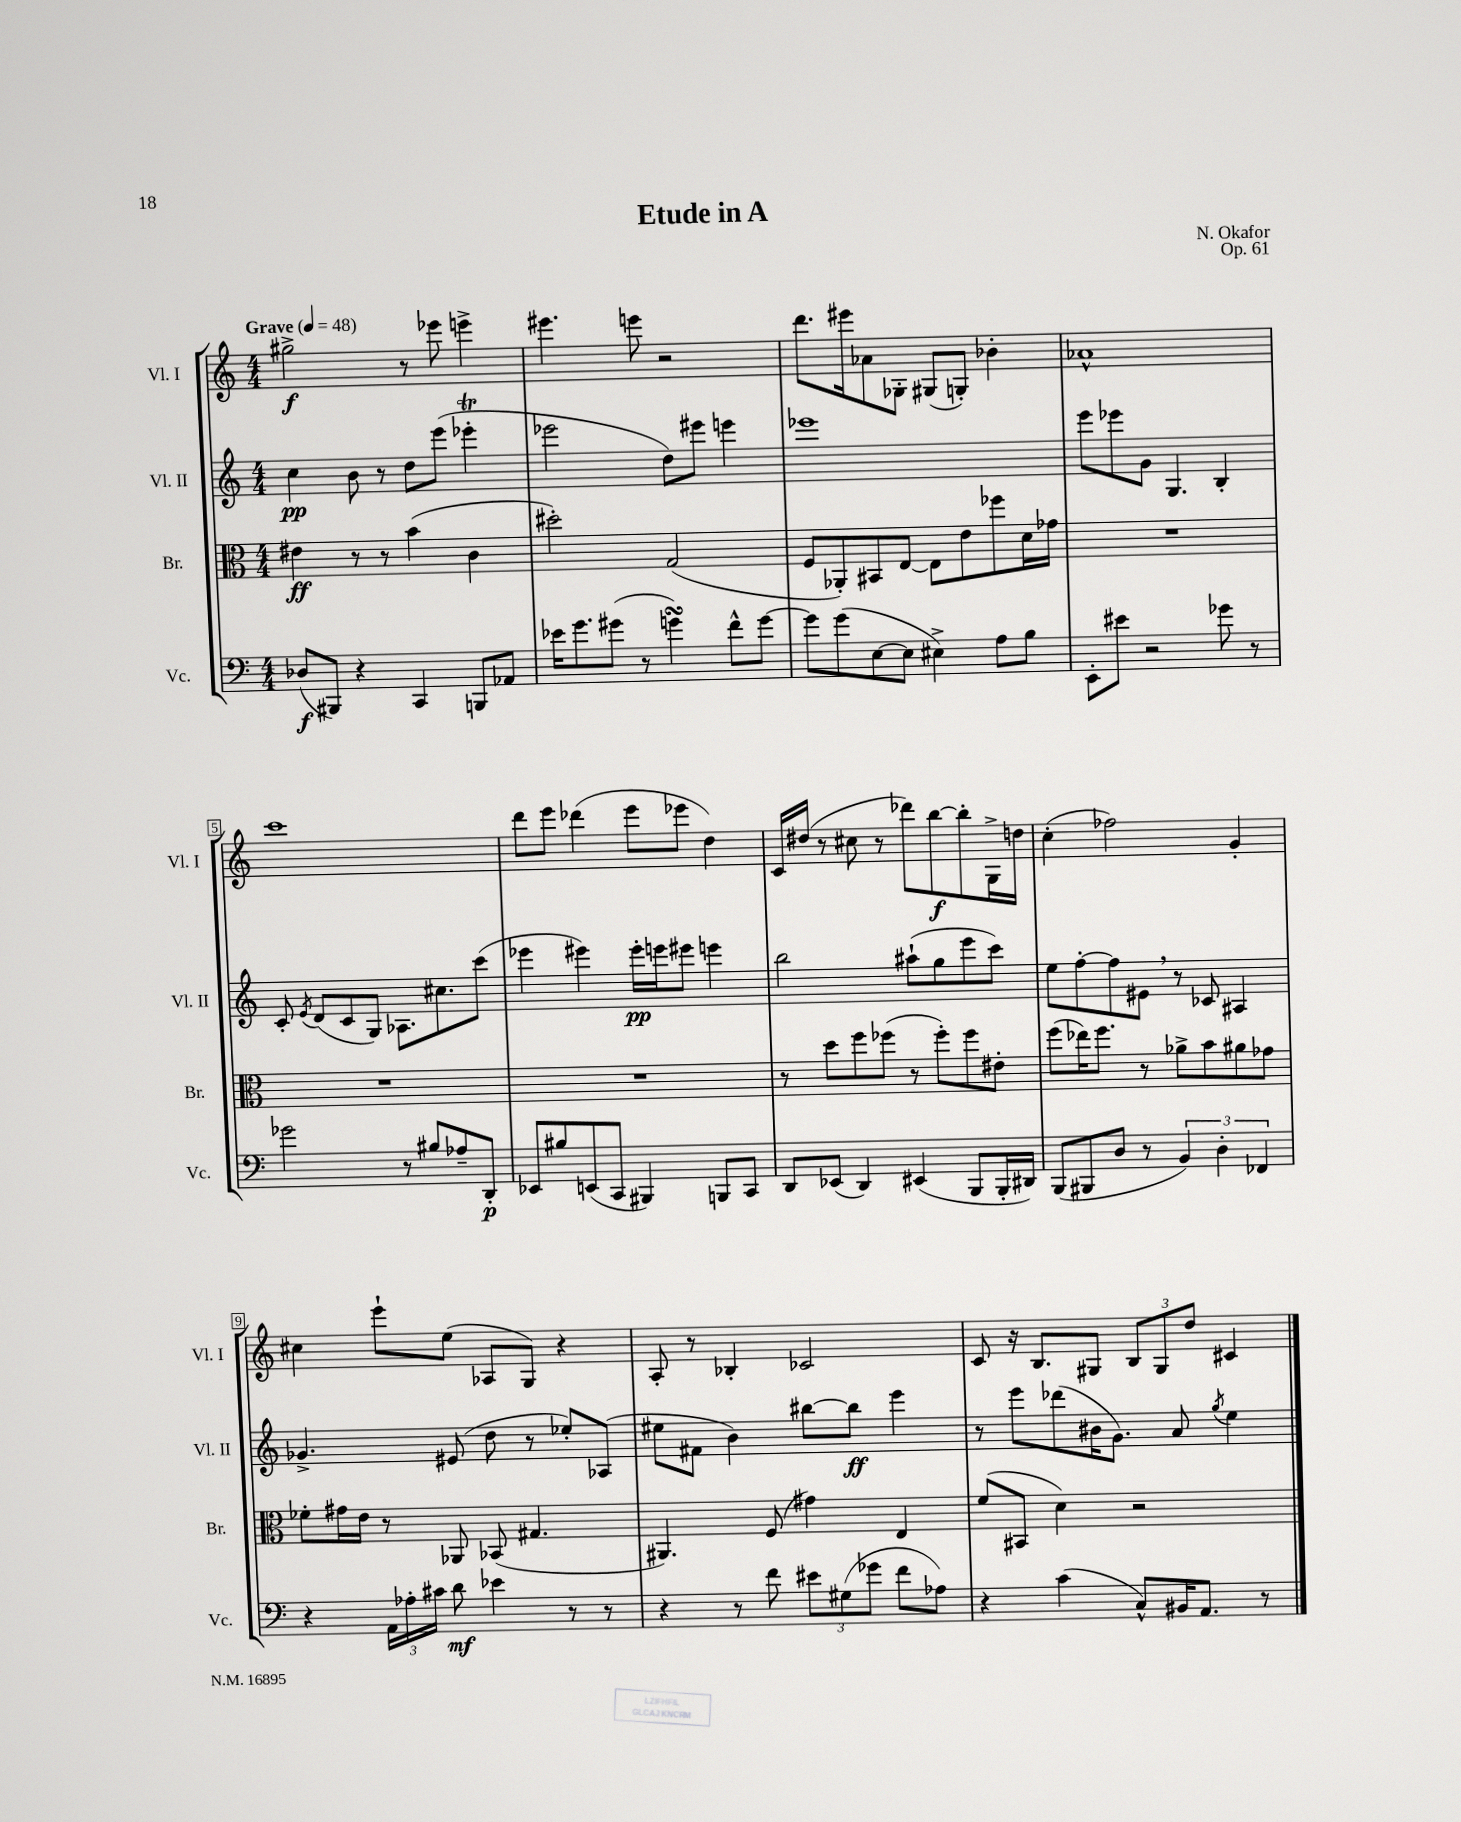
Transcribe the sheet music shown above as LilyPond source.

\header { title = "Etude in A" composer = "N. Okafor" opus = "Op. 61" }
<<
\new StaffGroup <<
\new Staff = "s0" \with { instrumentName = "Vl. I" shortInstrumentName = "Vl. I" } {
    \clef treble \key c \major \numericTimeSignature \time 4/4 \tempo "Grave" 4 = 48
    \autoBeamOff gis''2->\f r8 ees'''8 e'''4-> |
    eis'''4. e'''8 r2 |
    d'''8.[ eis'''16 aes'8 ges8]-. gis8[( g8]-.) bes'4-. |
    aes'1-^ |
    c'''1 |
    d'''8[ e'''8] des'''4( e'''8[ ees'''8] d''4) |
    c'16[ dis''16]( r8 cis''8 r8 des'''8[) b''8~\f b''8-. g16-> d''16] |
    c''4-.( fes''2) g'4-. |
    cis''4 e'''8[-! e''8]( aes8[ g8]) r4 |
    a8-. r8 bes4-. ces'2 |
    c'8 r16 b8.[ gis8] \tuplet 3/2 { b8[ gis8 d''8] } cis'4 \bar "|." |
}
\new Staff = "s1" \with { instrumentName = "Vl. II" shortInstrumentName = "Vl. II" } {
    \clef treble \key c \major \numericTimeSignature \time 4/4
    \autoBeamOff c''4\pp b'8 r8 d''8[ e'''8]( ees'''4-.\trill |
    ees'''2 d''8[) eis'''8] e'''4 |
    ees'''1 |
    e'''8[ ees'''8 g'8] g4. b4-. |
    c'8-. \acciaccatura { e'8 } d'8[( c'8 g8]) aes8.[ cis''8. c'''8]( |
    ees'''4 eis'''4) eis'''16[-.\pp e'''16 eis'''8] e'''4 |
    b''2 ais''8[-!( g''8 e'''8 c'''8]) |
    e''8[ f''8~-. f''8 eis'8] \breathe r8 ces'8 ais4 |
    ges'4.-> eis'8( d''8 r8 ees''8[-.) aes8]( |
    eis''8[ fis'8] b'4) bis''8[~ bis''8]\ff e'''4 |
    r8 e'''8[ des'''8( bis'16 g'8.]) a'8 \acciaccatura { g''8 } e''4 \bar "|." |
}
\new Staff = "s2" \with { instrumentName = "Br." shortInstrumentName = "Br." } {
    \clef alto \key c \major \numericTimeSignature \time 4/4
    \autoBeamOff eis'4\ff r8 r8 b'4( c'4 |
    dis''2-.) g2( |
    f8[ aes,8-.) bis,8 e8]~ e8[ e'8 fes''8 d'16 ges'16] |
    R1 |
    R1 |
    R1 |
    r8 d''8[ f''8 fes''8]( r8 fes''8[-.) fes''8 eis'8]-. |
    f''8[( ees''16) f''8.] r8 aes'8[-> b'8 ais'8 ges'8] |
    fes'8[-. gis'16 e'16] r8 aes,8 bes,8( gis4. |
    ais,4.) f8( gis'4) e4 |
    f'8[( bis,8] d'4) r2 \bar "|." |
}
\new Staff = "s3" \with { instrumentName = "Vc." shortInstrumentName = "Vc." } {
    \clef bass \key c \major \numericTimeSignature \time 4/4
    \autoBeamOff des8[\f( bis,,8]) r4 c,4 b,,8[ aes,8] |
    ees'16[ g'8. gis'8]( r8 g'4\turn) f'8[-^ g'8]~ |
    g'8[ g'8( e8~ e8] eis4->) a8[ b8] |
    e,8[-. eis'8] r2 ges'8 r8 |
    ges'2 r8 bis8[ aes8-- d,8]-.\p |
    ees,8[ bis8 e,8( c,8] bis,,4) b,,8[ c,8] |
    d,8[ ees,8]( d,4) eis,4( b,,8[ b,,16-. dis,16]) |
    b,,8[( bis,,8 d8] r8 \tuplet 3/2 { b,4) d4-. fes,4 } |
    r4 \tuplet 3/2 { a,16[ aes16-. cis'16] } d'8\mf ees'4 r8 r8 |
    r4 r8 f'8 \tuplet 3/2 { eis'8[ gis8( ges'8] } f'8[ aes8]) |
    r4 c'4( c8[-^) bis,16 a,8.] r8 \bar "|." |
}
>>
>>
\layout { \context { \Score \override BarNumber.stencil = #(make-stencil-boxer 0.1 0.3 ly:text-interface::print) } }
